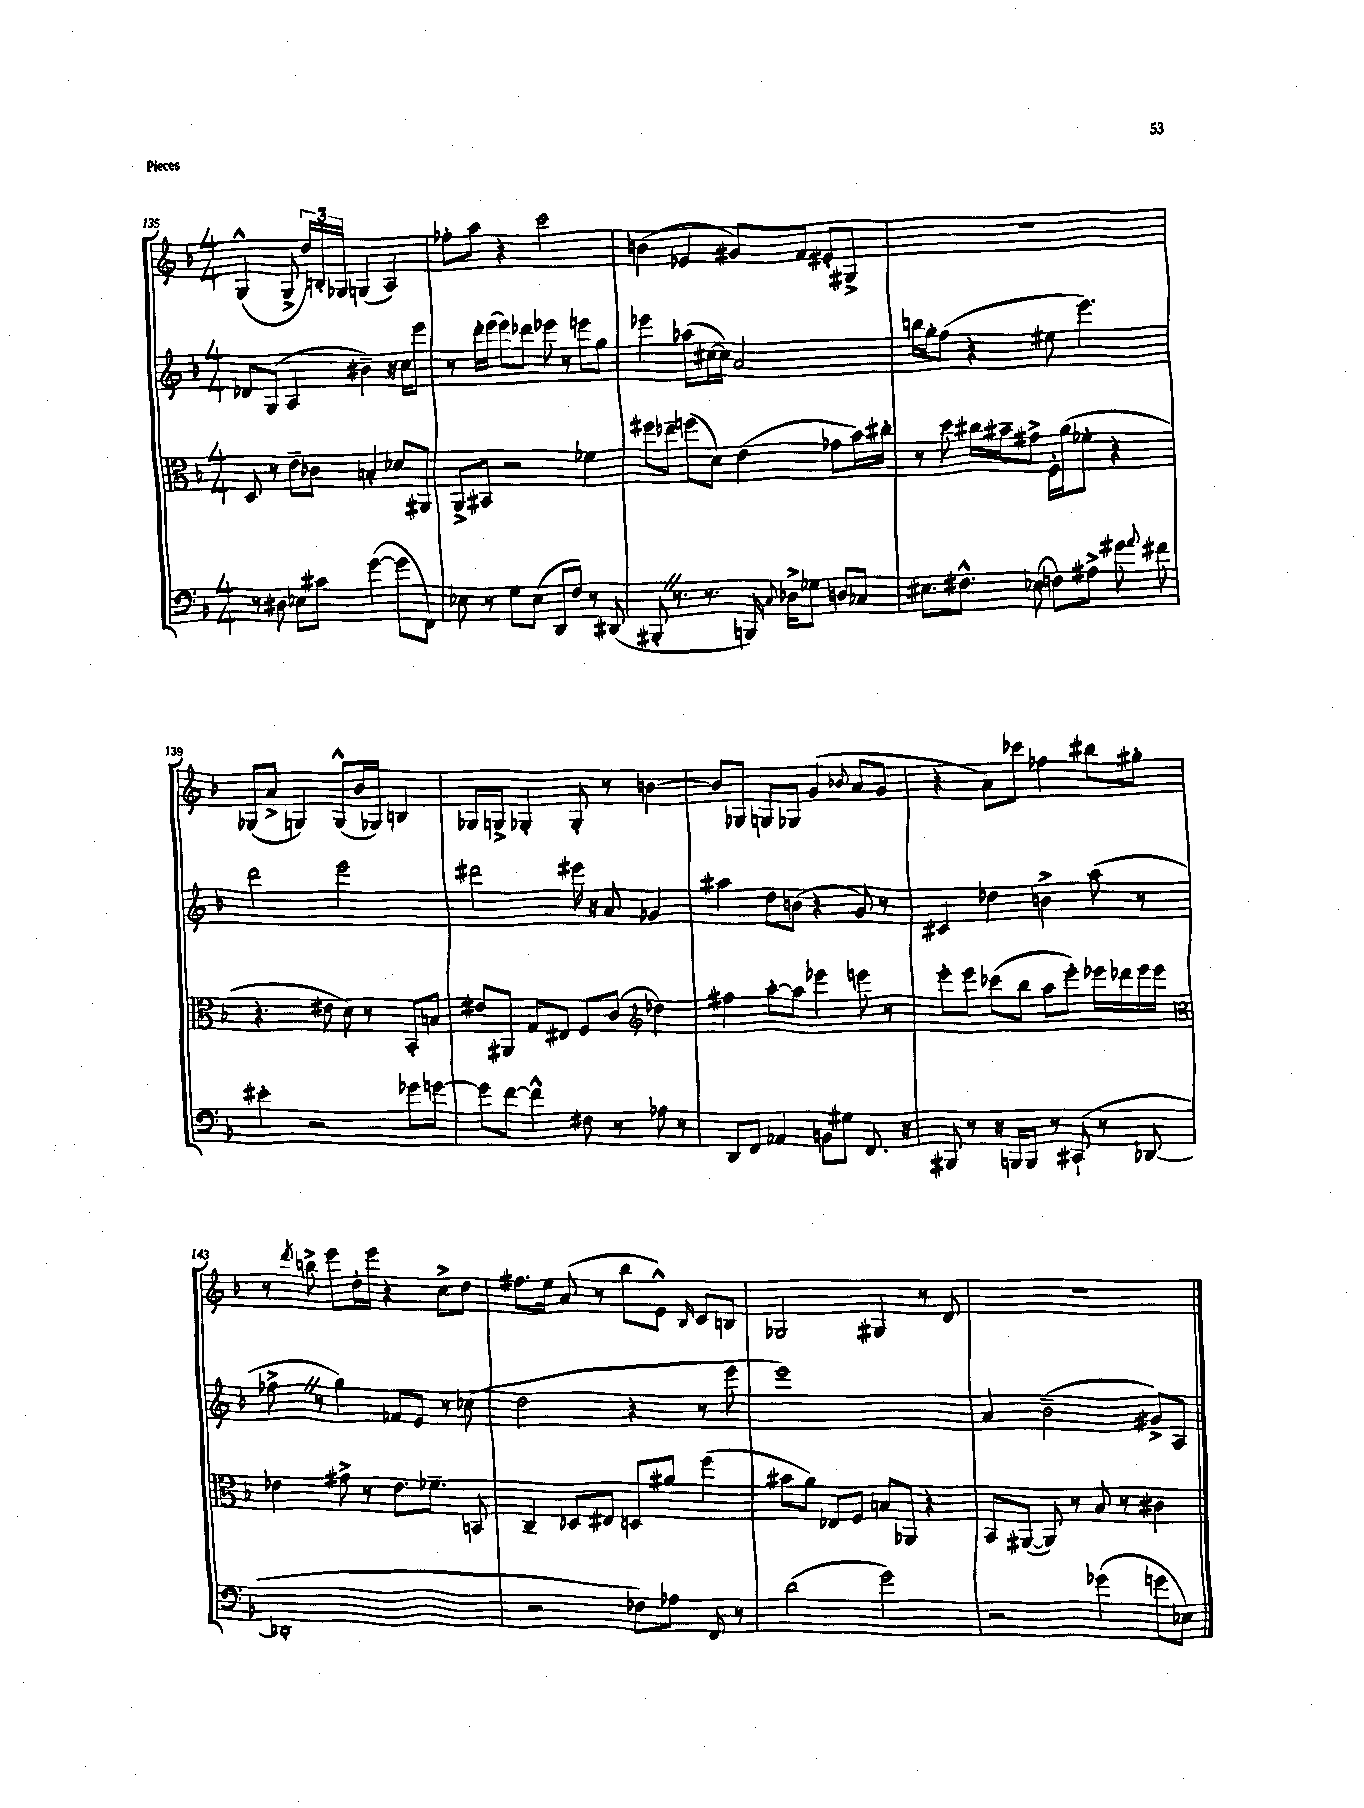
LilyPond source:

<<
\new StaffGroup <<
\new Staff = "s0" {
    \clef treble \key f \major \numericTimeSignature \time 4/4
    \autoBeamOff g4-^( g8-> \tuplet 3/2 { d''16[) b16-. ges16] } g4( a4) |
    fes''8[-. a''8] r4 c'''2 |
    b'4( ees'4 gis'8[) f'8] eis'8[-. gis8]-> |
    R1 |
    ges8[( a'8]-> g4) g8[-^( bes'16 ges16]) b4 |
    ges8[ g8]-> ges4-. ges8-. r8 b'4~ |
    b'8[ ges8] g8[ ges8] g'4( \appoggiatura { bes'8 } a'8[ g'8] |
    r4 a'8[) ces'''8] fes''4 bis''8[ gis''8]-. |
    r8 \acciaccatura { d'''8 } b''8-> e'''8[ d''16-. e'''16] r4 c''8[-> d''8] |
    fis''8.[ e''16] a'8( r8 bes''8[ e'8]-^) \grace { bes16 } c'8[ b8] |
    ges2 gis4 r8 d'8 |
    R1 \bar "|." |
}
\new Staff = "s1" {
    \clef treble \key f \major \numericTimeSignature \time 4/4
    \autoBeamOff des'8[ g8]( a4 bis'4--) r16 c''16[ e'''8] |
    r8 d'''16[-. e'''16]( e'''8[) des'''8] ees'''8 r8 e'''8[ g''8] |
    ees'''4 aes''8[( cis''16~ cis''16]) a'2 |
    b''16[ g''16-. f''8]( r4 eis''8 e'''4.) |
    d'''2 e'''2 |
    dis'''2 eis'''16 r16 a'8 ges'4 |
    ais''4 d''8[ b'8]( r4 g'8) r8 |
    cis'4 des''4 b'4-> a''8( r8 |
    fes''8-> \once \override BreathingSign.text = \markup { \musicglyph "scripts.caesura.straight" } \breathe r8 g''4) fes'8[ e'8] r8 ces''8( |
    d''2 r4 r8 e'''8 |
    e'''1) |
    a'4 bes'2--( gis'8[->) a8] \bar "|." |
}
\new Staff = "s2" {
    \clef alto \key f \major \numericTimeSignature \time 4/4
    \autoBeamOff d8 r8 e'8[-- ces'8] b4-. des'8[ ais,8] |
    a,8[-> bis,8] r2 fes'4 |
    fis''8[ ees''8]-- f''8[( d'8]) e'4( ges'8[ bes'16) cis''16]-. |
    r8 d''8 cis''16[ bis'16-- gis'8]-> f16[-. a'16( fes'8]-. r4 |
    r4. eis'8 d'8) r8 bes,8[-. b8] |
    eis'8[ ais,8] g8[ eis8] f8[ c'8]( \clef treble des''4) |
    fis''4 a''8[~-. a''8] ees'''4 e'''8 r8 |
    e'''8[-. e'''8] ces'''8[( bes''8] a''8[ e'''8]-.) ees'''16[ des'''16 ees'''16 ees'''16] |
    \clef alto ees'4 gis'8-> r8 ees'8.[ fes'8.]-- b,8 |
    c4-- des8[ eis8] d8[ ais'8] f''4( |
    bis'8[ a'8]) ees8[ f8] b8[ aes,8] r4 |
    bes,8[ ais,8]~( ais,8) r8 bes8 r8 cis'4 \bar "|." |
}
\new Staff = "s3" {
    \clef bass \key f \major \numericTimeSignature \time 4/4
    \autoBeamOff r8 dis8 ees8[ cis'8] g'4~( g'8[ f,8]) |
    ees8 r8 g8[ ees8]( d,8[ f8]) r8 dis,8( |
    bis,,8-. \once \override BreathingSign.text = \markup { \musicglyph "scripts.caesura.straight" } \breathe r8. r8. b,,16) \appoggiatura { c8 } des16[-> ges8] d8[ ces8] |
    eis8.[ fis8.]-^ ees8( f8[) ais8]-> gis'8 \appoggiatura { a'8 } fis'8 |
    eis'4-. r2 ges'8[ g'8]~ |
    g'8[ f'8]~ f'4-^ fis8 r8 aes8 r8 |
    d,8[ f,8] aes,4 b,8[ gis8] f,8. r16 |
    bis,,8 r8 r16 b,,16[ b,,8] r8 cis,8-!( r8 des,8~ |
    des,1-. |
    r2 fes8[) aes8] f,8 r8 |
    d'2( g'2) |
    r2 ges'4( g'8[ ees8]) \bar "|." |
}
>>
>>
\layout { \context { \Score currentBarNumber = #135 } }
